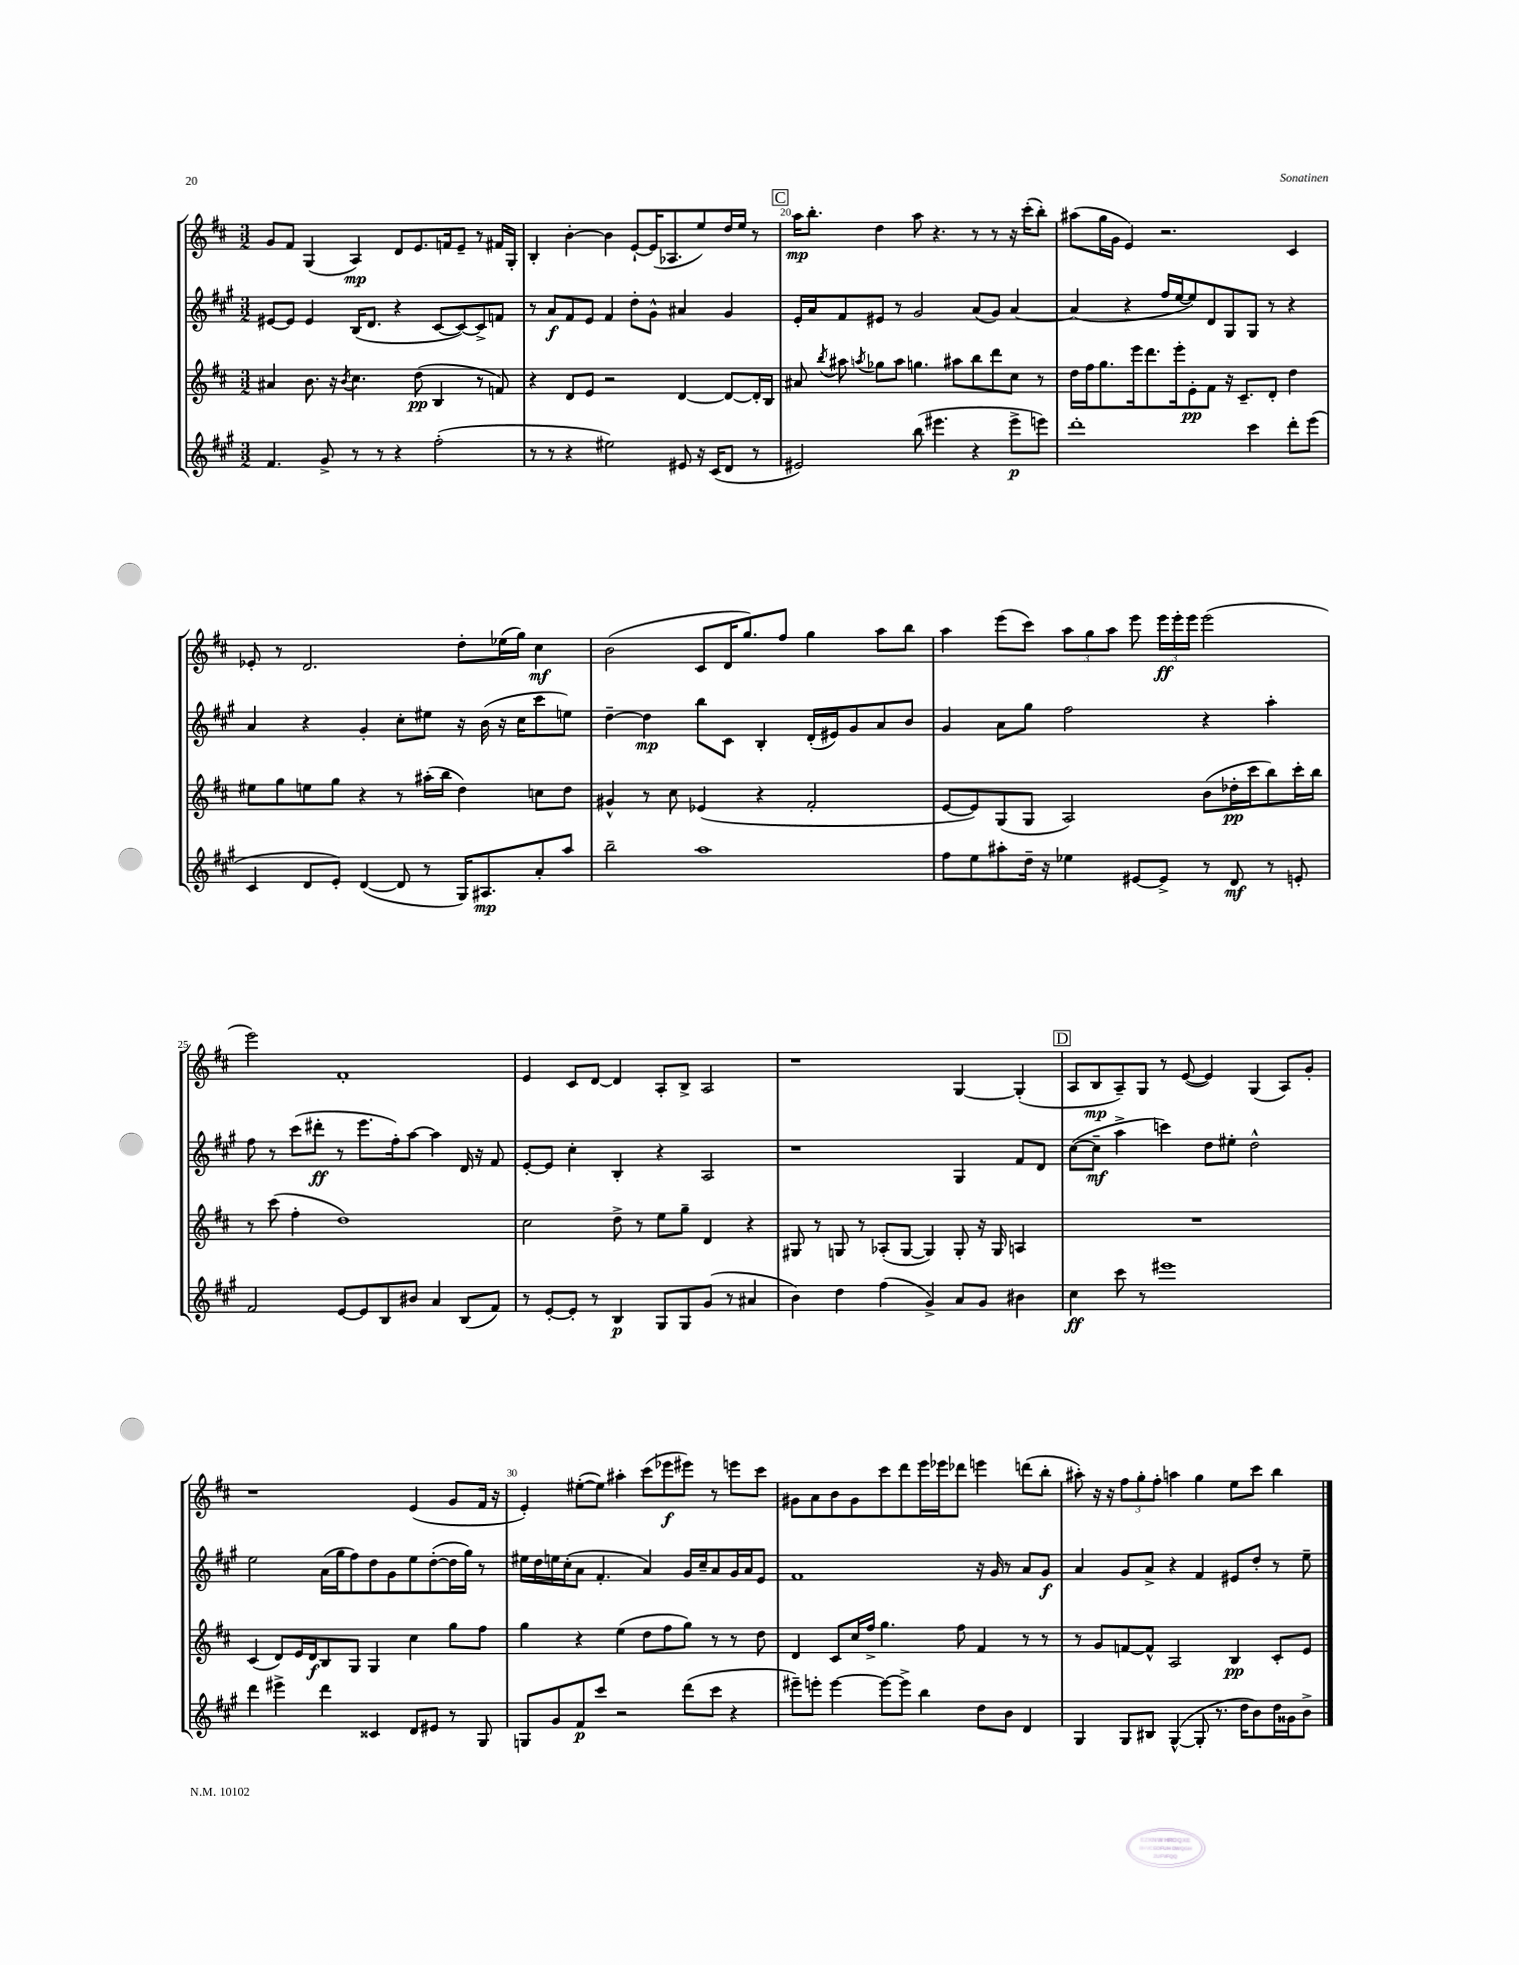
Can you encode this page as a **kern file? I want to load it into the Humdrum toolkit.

**kern	**dynam	**kern	**dynam	**kern	**dynam	**kern	**dynam
*part4	*part4	*part3	*part3	*part2	*part2	*part1	*part1
*staff4	*staff4	*staff3	*staff3	*staff2	*staff2	*staff1	*staff1
*clefG2	*	*clefG2	*	*clefG2	*	*clefG2	*
*k[f#c#g#]	*	*k[f#c#]	*	*k[f#c#g#]	*	*k[f#c#]	*
*M3/2	*	*M3/2	*	*M3/2	*	*M3/2	*
=18	=18	=18	=18	=18	=18	=18	=18
4.f#/	.	4a#X/	.	[8e#X/L	.	8g/L	.
.	.	.	.	8e#/J]	.	8f#/J	.
.	.	8.b\	.	4e#/	.	(4G/	.
8g#^/	.	.	.	.	.	.	.
.	.	16r	.	.	.	.	.
.	.	8qb/	.	.	.	.	.
8r	.	4.cc#\	.	(16B/KL	.	4A/)	mp
.	.	.	.	8.d/J	.	.	.
8r	.	.	.	.	.	.	.
4r	.	.	.	4r	.	8d/L	.
.	.	(8dd\	pp	.	.	8.e/	.
(2ff#'\	.	4B/	.	[8c#/L	.	.	.
.	.	.	.	.	.	16fn/k	.
.	.	.	.	8c#/_)	.	8e~/J	.
.	.	8r	.	8c#^/]	.	8r	.
.	.	8fn/)	.	8fn/J	.	16f#X/LL	.
.	.	.	.	.	.	16G'/JJ	.
=19	=19	=19	=19	=19	=19	=19	=19
8r	.	4r	.	8r	.	4B'/	.
8r	.	.	.	8a/L	f	.	.
4r	.	8d/L	.	8f#/	.	[4b'\	.
.	.	8e/J	.	8e/J	.	.	.
2ee#X\)	.	2r	.	4f#/	.	4b\]	.
.	.	.	.	8dd'\L	.	[8e`/L	.
.	.	.	.	8g#^^\J	.	(16e/K]	.
.	.	.	.	.	.	8.A-X/	.
8e#X/	.	[4d/	.	4a#X/	.	.	.
16r	.	.	.	.	.	8ee/)	.
(16c#/KL	.	.	.	.	.	.	.
8d/J	.	8d/L_	.	4g#/	.	16dd/L	.
.	.	.	.	.	.	16ee/JJ	.
8r	.	16d'/L]	.	.	.	8r	.
.	.	16B/JJ	.	.	.	.	.
!!LO:REH:place=s1:t=C
=20	=20	=20	=20	=20	=20	=20	=20
2e#X/)	.	8a#X/	.	16e'/LL	.	16aa\KL	mp
.	.	.	.	16a/J	.	8.bb'\J	.
.	.	8qbb/	.	.	.	.	.
.	.	8aa#X\	.	8f#/	.	.	.
.	.	8qaan/	.	.	.	.	.
.	.	8gg-X\L	.	8e#X/J	.	4dd\	.
.	.	8aa\J	.	8r	.	.	.
(8bb\	.	4.ggn\	.	2g#/	.	8aa\	.
4.eee#X\	.	.	.	.	.	4.r	.
.	.	8aa#X\L	.	.	.	.	.
4r	.	8bb\	.	(8a/L	.	8r	.
.	.	8ddd\	.	8g#/J)	.	8r	.
8eee#^\L	p	8cc#\J	.	[4a/	.	16r	.
.	.	.	.	.	.	(16ccc#'\KL	.
8eeen\J)	.	8r	.	.	.	8bb'\J)	.
=21	=21	=21	=21	=21	=21	=21	=21
1ddd'	.	16dd\LL	.	(4a/]	.	(8aa#X\L	.
.	.	16ff#\J	.	.	.	.	.
.	.	8.gg\	.	.	.	16gg\L	.
.	.	.	.	.	.	16g\JJ	.
.	.	.	.	4r	.	4e/)	.
.	.	16eee\k	.	.	.	.	.
.	.	8.ddd\	.	.	.	.	.
.	.	.	.	16ff#/LL	.	2.r	.
.	.	16eee'\k	.	[16ee/J	.	.	.
.	.	8e'\	pp	8ee/])	.	.	.
.	.	8f#\J	.	8d/	.	.	.
.	.	16r	.	8G#/	.	.	.
.	.	8.c#~/L	.	.	.	.	.
4ccc#\	.	.	.	8G#/J	.	.	.
.	.	8d'/J	.	8r	.	.	.
8ddd'\L	.	4dd\	.	4r	.	4c#/	.
(8eee\J	.	.	.	.	.	.	.
!!LO:LB:g=z
=22	=22	=22	=22	=22	=22	=22	=22
4c#/	.	8ee#X\L	.	4a/	.	8e-X'/	.
.	.	8gg\	.	.	.	8r	.
8d/L	.	8een\	.	4r	.	2.d/	.
8e'/J)	.	8gg\J	.	.	.	.	.
([4d/	.	4r	.	4g#'/	.	.	.
8d/]	.	8r	.	8cc#'\L	.	.	.
8r	.	(16aa#X'\LL	.	8ee#X\J	.	.	.
.	.	16bb\JJ	.	.	.	.	.
16G#/KL)	.	4dd\)	.	16r	.	8dd'\L	.
8.A#X/	mp	.	.	(16b\	.	.	.
.	.	.	.	16r	.	(16ee-X\L	.
.	.	.	.	16cc#\KL	.	16gg\JJ)	.
8a'/	.	8ccn\L	.	8ccc#\	.	4cc#\	mf
8aa/J	.	8dd\J	.	8een\J)	.	.	.
=23	=23	=23	=23	=23	=23	=23	=23
2bb~\	.	4g#X^^/	.	[4dd~\	.	(2b\	.
.	.	8r	.	4dd\]	mp	.	.
.	.	8cc#\	.	.	.	.	.
1aa	.	(4e-X/	.	8bb\L	.	8c#/L	.
.	.	.	.	8c#\J	.	16d/K	.
.	.	.	.	.	.	8.gg/)	.
.	.	4r	.	4B'/	.	.	.
.	.	.	.	.	.	8ff#/J	.
.	.	2f#'/	.	(16d'/LL	.	4gg\	.
.	.	.	.	16e#X/J)	.	.	.
.	.	.	.	8g#/	.	.	.
.	.	.	.	8a/	.	8aa\L	.
.	.	.	.	8b/J	.	8bb\J	.
=24	=24	=24	=24	=24	=24	=24	=24
8ff#\L	.	[8e/L	.	4g#/	.	4aa\	.
8ee\	.	8e/])	.	.	.	.	.
8aa#X'\	.	(8G/	.	8a\L	.	(8eee\L	.
16dd~\Jk	.	8G/J	.	8gg#\J	.	8ccc#\J)	.
16r	.	.	.	.	.	.	.
4ee-X\	.	2A/)	.	2ff#\	.	12aa\L	.
.	.	.	.	.	.	12gg\	.
.	.	.	.	.	.	12aa\J	.
[8e#X/L	.	.	.	.	.	8eee\	.
8e#^/J]	.	.	.	.	.	24eee\LL	ff
.	.	.	.	.	.	24eee'\	.
.	.	.	.	.	.	24eee\JJ	.
8r	.	(8b\L	.	4r	.	(2eee\	.
8d/	mf	16dd-X'\L	pp	.	.	.	.
.	.	16ccc#\J	.	.	.	.	.
8r	.	8bb\)	.	4aa'\	.	.	.
8en'/	.	16ccc#'\L	.	.	.	.	.
.	.	16bb\JJ	.	.	.	.	.
!!LO:LB:g=z
=25	=25	=25	=25	=25	=25	=25	=25
2f#/	.	8r	.	8ff#\	.	2eee\)	.
.	.	(8ccc#\	.	8r	.	.	.
.	.	4ff#'\	.	(8ccc#\L	.	.	.
.	.	.	.	8ddd#X'\J	ff	.	.
[8e/L	.	1dd)	.	8r	.	1f#'	.
8e/]	.	.	.	8.eee\L	.	.	.
8B/	.	.	.	.	.	.	.
.	.	.	.	16ff#'\k)	.	.	.
8b#X/J	.	.	.	[8aa\J	.	.	.
4a/	.	.	.	4aa\]	.	.	.
(8B/L	.	.	.	16d/	.	.	.
.	.	.	.	16r	.	.	.
8f#/J)	.	.	.	8f#/	.	.	.
=26	=26	=26	=26	=26	=26	=26	=26
8r	.	2cc#\	.	[8e'/L	.	4e/	.
[8e'/L	.	.	.	8e/J]	.	.	.
8e'/J]	.	.	.	4cc#'\	.	8c#/L	.
8r	.	.	.	.	.	[8d/J	.
4B/	p	8dd^\	.	4B'/	.	4d/]	.
.	.	8r	.	.	.	.	.
8G#/L	.	8ee\L	.	4r	.	8A'/L	.
8G#/	.	8gg~\J	.	.	.	8B^/J	.
(8g#/J	.	4d/	.	2A/	.	2A/	.
8r	.	.	.	.	.	.	.
4a#X/	.	4r	.	.	.	.	.
=27	=27	=27	=27	=27	=27	=27	=27
4b\)	.	8G#X/	.	1r	.	1r	.
.	.	8r	.	.	.	.	.
4dd\	.	8Gn/	.	.	.	.	.
.	.	8r	.	.	.	.	.
(4ff#\	.	(8A-X'/L	.	.	.	.	.
.	.	[8G/J	.	.	.	.	.
4g#^/)	.	4G/])	.	.	.	.	.
8a/L	.	8G'/	.	4G#/	.	[4G/	.
8g#/J	.	16r	.	.	.	.	.
.	.	16G/	.	.	.	.	.
4b#X\	.	4An/	.	8f#/L	.	(4G'/]	.
.	.	.	.	8d/J	.	.	.
!!LO:REH:place=s1:t=D
=28	=28	=28	=28	=28	=28	=28	=28
4cc#\	ff	1.r	.	([8cc#\L	.	8A/L	.
.	.	.	.	8cc#~\J]	mf	8B/	mp
8ccc#\	.	.	.	4aa^\	.	8A~/)	.
8r	.	.	.	.	.	8G/J	.
1eee#X	.	.	.	4cccn\)	.	8r	.
.	.	.	.	.	.	([8e/	.
.	.	.	.	8dd\L	.	4e/])	.
.	.	.	.	8ee#X'\J	.	.	.
.	.	.	.	2dd^^\	.	(4G/	.
.	.	.	.	.	.	8A/L)	.
.	.	.	.	.	.	8g'/J	.
!!LO:LB:g=z
=29	=29	=29	=29	=29	=29	=29	=29
4ddd\	.	(4c#/	.	2ee\	.	1r	.
4eee#X^\	.	8d/L)	.	.	.	.	.
.	.	16e/L	.	.	.	.	.
.	.	16d/J	f	.	.	.	.
4ddd\	.	8B/	.	(16a\LL	.	.	.
.	.	.	.	16gg#\J	.	.	.
.	.	8G/J	.	8ff#\)	.	.	.
4c##X/	.	4G/	.	8dd\	.	.	.
.	.	.	.	8g#\	.	.	.
8d/L	.	4cc#\	.	8ee\	.	(4e/	.
8e#X/J	.	.	.	([8dd'\	.	.	.
8r	.	8gg\L	.	16dd\L]	.	8g/L	.
.	.	.	.	16gg#\JJ)	.	.	.
8G#/	.	8ff#\J	.	8r	.	16f#/Jk	.
.	.	.	.	.	.	16r	.
=30	=30	=30	=30	=30	=30	=30	=30
8Gn/L	.	4gg\	.	16ee#X\LL	.	4e'/)	.
.	.	.	.	16dd\	.	.	.
8g#/	.	.	.	16een\	.	.	.
.	.	.	.	(16cc#'\J	.	.	.
8f#/	p	4r	.	8a\J	.	([8ee#X'\L	.
8ccc#/J	.	.	.	4.f#'/	.	8ee#\J])	.
2r	.	(4ee\	.	.	.	4aa#X'\	.
.	.	8dd\L	.	4a/)	.	(8ccc#\L	.
.	.	8ff#\	.	.	.	8eee-X\	f
(8ddd\L	.	8gg\J)	.	16g#/LL	.	8eee#X\J)	.
.	.	.	.	16cc#~/J	.	.	.
8ccc#\J	.	8r	.	8a/	.	8r	.
4r	.	8r	.	16g#/L	.	8eeen\L	.
.	.	.	.	16a/J	.	.	.
.	.	8dd\	.	8e/J	.	8ccc#\J	.
=31	=31	=31	=31	=31	=31	=31	=31
8eee#X~\L)	.	4d/	.	1f#	.	8g#X\L	.
8eeen'\J	.	.	.	.	.	8a\	.
[4eee\	.	8c#/L	.	.	.	8b\	.
.	.	16cc#/L	.	.	.	8g#\	.
.	.	16ff#^/JJ	.	.	.	.	.
8eee\L_	.	4.gg\	.	.	.	8ccc#\	.
8eee^\J]	.	.	.	.	.	8ddd\	.
4bb\	.	.	.	.	.	16eee\L	.
.	.	.	.	.	.	16eee-X\J	.
.	.	8ff#\	.	.	.	8ddd-X\J	.
8dd\L	.	4f#/	.	16r	.	4eeen\	.
.	.	.	.	16g#/	.	.	.
8b\J	.	.	.	8r	.	.	.
4d/	.	8r	.	8a/L	.	(8dddn\L	.
.	.	8r	.	8g#/J	f	8bb'\J	.
=32	=32	=32	=32	=32	=32	=32	=32
4G#/	.	8r	.	4a/	.	8aa#X'\)	.
.	.	8g/L	.	.	.	16r	.
.	.	.	.	.	.	16r	.
8G#/L	.	[8fn/	.	8g#/L	.	12ff#\L	.
.	.	.	.	.	.	12gg'\	.
8B#X/J	.	8f^^/J]	.	8a^/J	.	.	.
.	.	.	.	.	.	12ff#'\J	.
([4G#^^/	.	2A/	.	4r	.	4aan\	.
8G#'/]	.	.	.	4f#/	.	4gg\	.
8.r	.	.	.	.	.	.	.
.	.	4B/	pp	8e#X/L	.	8ee\L	.
16dd\KL	.	.	.	.	.	.	.
8b\)	.	.	.	8dd'/J	.	8ccc#\J	.
16dd\L	.	8c#'/L	.	8r	.	4bb\	.
16g##X\J	.	.	.	.	.	.	.
8b^\J	.	8e/J	.	8ee~\	.	.	.
==	==	==	==	==	==	==	==
*-	*-	*-	*-	*-	*-	*-	*-
